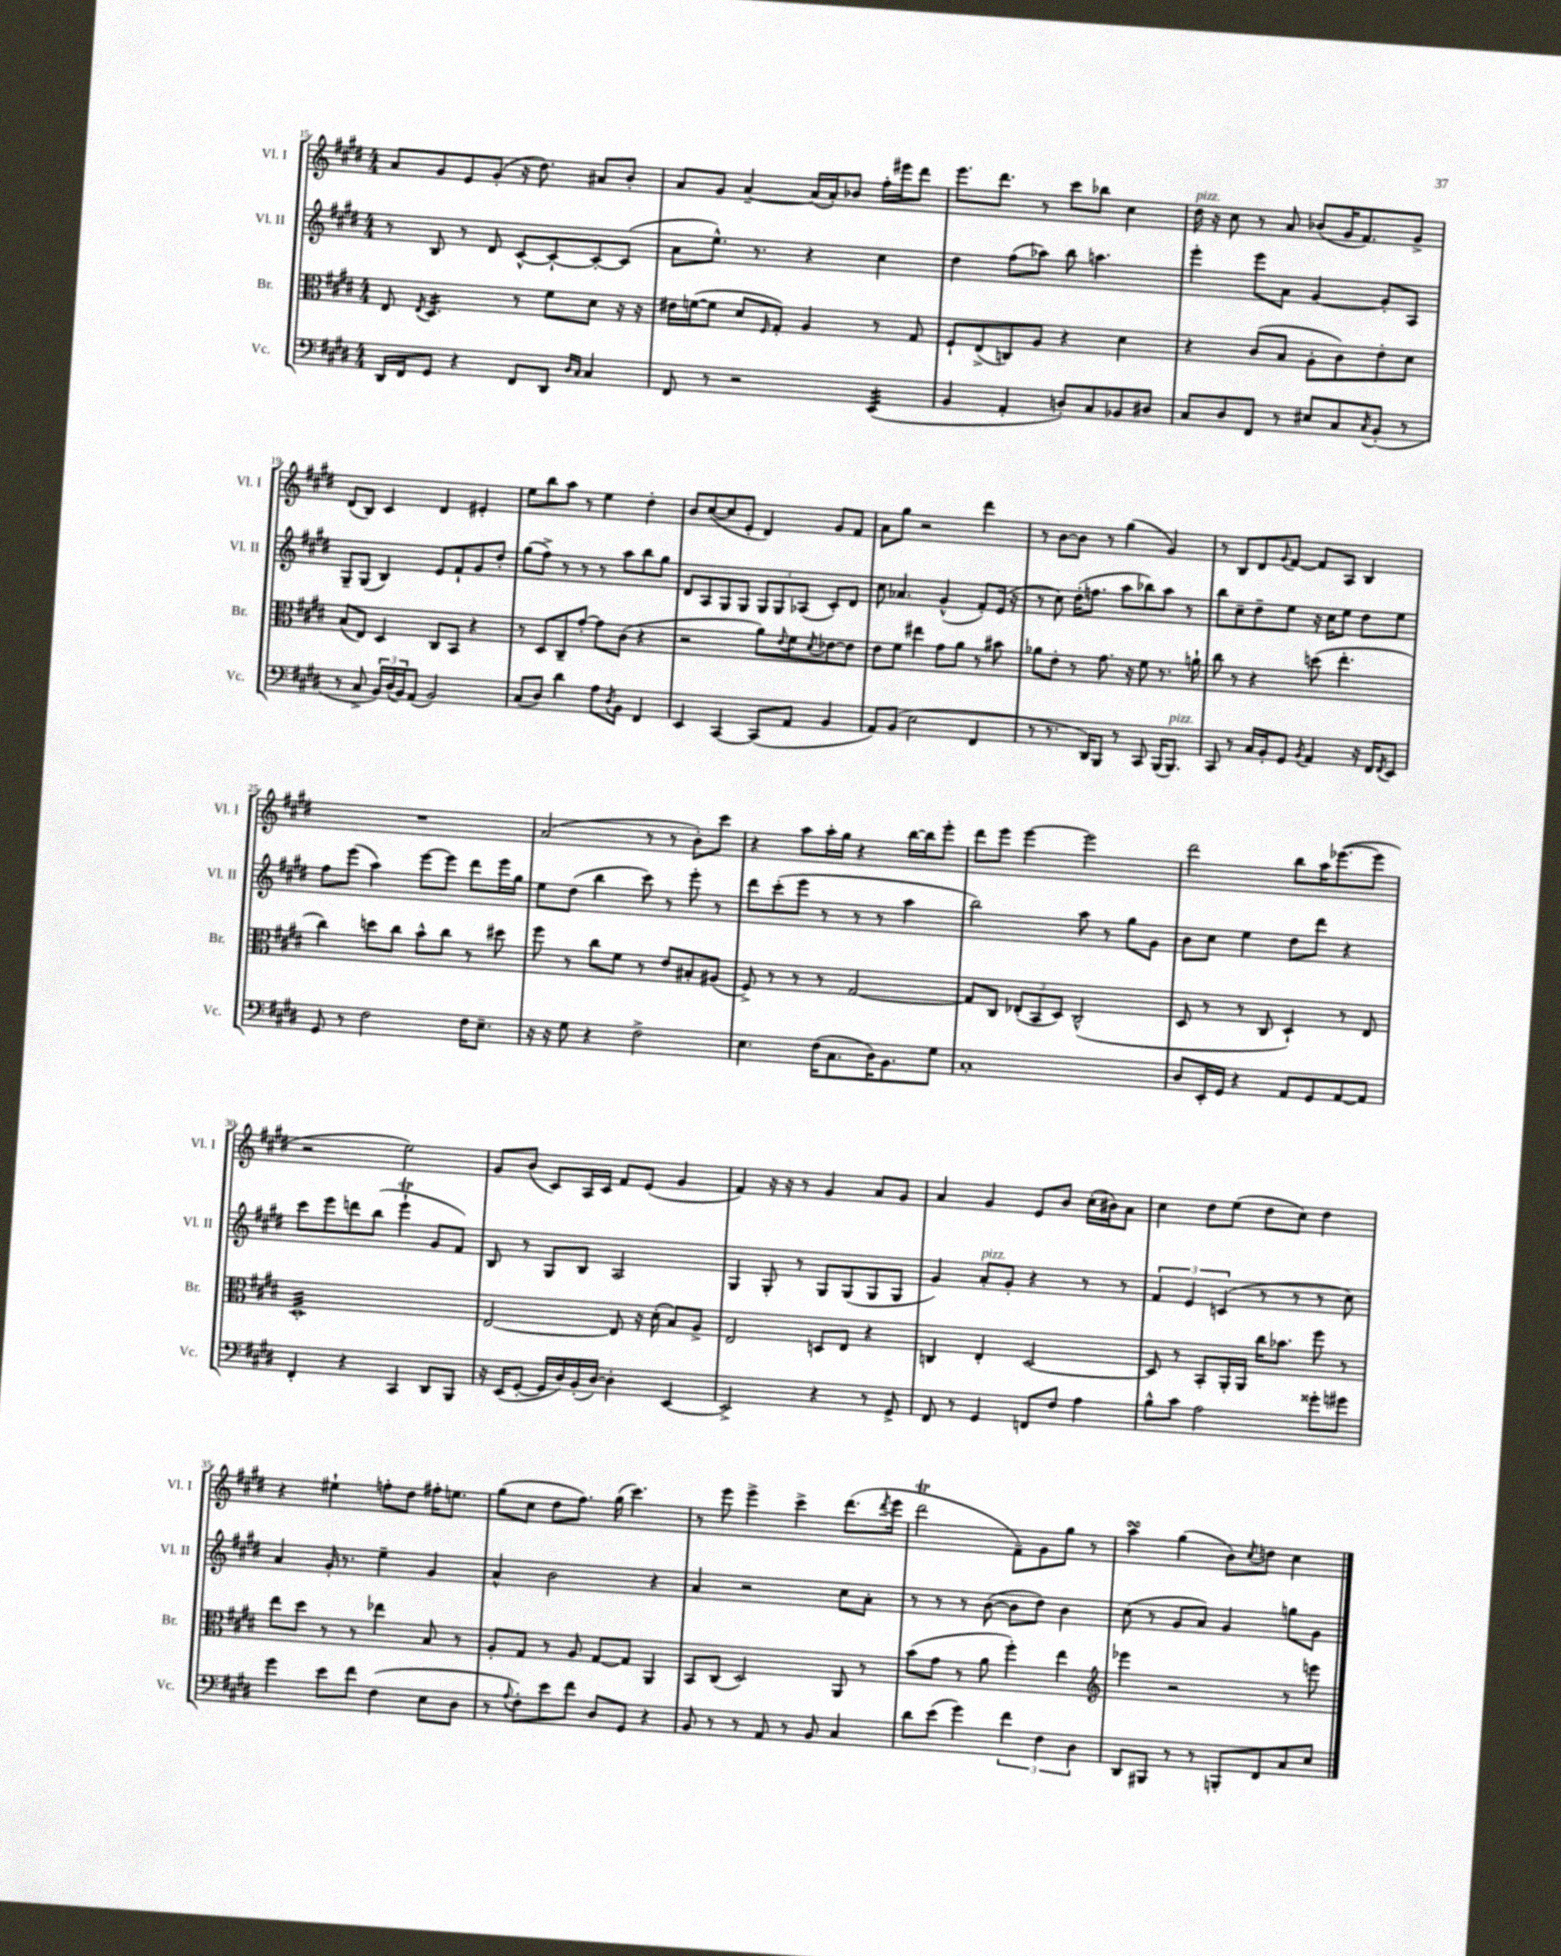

**kern	**kern	**kern	**kern
*staff4	*staff3	*staff2	*staff1
*clefF4	*clefC3	*clefG2	*clefG2
*k[f#c#g#d#]	*k[f#c#g#d#]	*k[f#c#g#d#]	*k[f#c#g#d#]
*M4/4	*M4/4	*M4/4	*M4/4
16DD#	8E	8r	8a
16FF#	.	.	.
.	8qE	.	.
8GG#	4.D#	8B	8g#
4r	.	8r	8e
.	.	8d#	(8g#'
8FF#	8r	[8c#^^	16r
.	.	.	8.dd#)
8DD#	8f#	8c#`_	.
16qqD#	.	.	.
16qqC#	.	.	.
4C#	8d#	8c#'_	8a#
.	16r	(8c#]	8b'
.	16r	.	.
=	=	=	=
8FF#	16e#	8a	8a
.	([16f	.	.
8r	8f]	8.ee^^)	8g#
2r	8d#	.	[4a~
.	.	8.r	.
.	16qqF#	.	.
.	8G#')	.	.
.	4A	4r	(16a]
.	.	.	16a')
.	.	.	8b-
(4EE	8r	4cc#	16ff#'
.	.	.	16eee#
.	8G#	.	8ddd#
=	=	=	=
4BB	8F#`	4dd#	8.eee
.	(8E^	.	.
.	.	.	8.ddd#
4AA'	8C)	(8ff#	.
.	8A	8aa-)	8r
8D')	4r	8bb	8ccc#
8C#	.	4.aa	8bb-
8BB-	4d#	.	4cc#
8D#	.	.	.
=	=	=	=
8C#	4r	4eee'	16dd#
.	.	.	16r
8D#	.	.	8cc#
8FF#	(8c#	8eee	8r
8r	8B	8a	8a
8E#	8A'	[4g#	(8b-
8C#	8c#)	.	16g#
.	.	.	8.f#)
8qC#	.	.	.
(8BB'	8e'	8g#']	.
8r	8d#	8A	8g#^
=	=	=	=
8r	(8B	8G#~	(8d#
8C#^	8E)	(8G#	8B)
24BB)	4D#	4B)	4c#
(24D#	.	.	.
24BB)	.	.	.
(8AA	.	.	.
2BB)	8C#	8e	4d#
.	8BB	8f#`	.
.	4r	8g#	4e#'
.	.	8dd#'	.
=	=	=	=
(8C#	8r	(8gg#	8ee
8D#)	8D#	8ff#^)	8bb
4d#	8C#~	8r	8aa
.	[8g#'	8r	8r
8A	8g#]	8r	4ee
8qD#	.	.	.
8BB	(8c#	8aa	.
4FF#	4r	8bb	4dd#'
.	.	8gg#	.
=	=	=	=
4EE	2r	8d#	8b
.	.	8A	([8cc#
[4CC#	.	8G#	8cc#]
.	.	8G#	8e'
(8CC#]	8a)	12G#	4d#)
.	.	12G#	.
.	8qqe	.	.
8AA	8f#	.	.
.	.	(12A-	.
.	8qd#	.	.
4BB	[8e-	8c#')	8g#
.	8e-]	8d#	8f#
=	=	=	=
8AA)	8e	8cc#	8a
(8BB	8f#	4.a-	8gg#
2E	4ee#	.	2r
.	8g#	(4g#^^	.
.	8a	.	.
4FF#	8r	8f#')	4ddd#
.	8b#	(16e	.
.	.	16r	.
=	=	=	=
8r	8a-	8r	8r
8.r	8e'	8cc#)	[8b
.	8r	(16dd#'	8b]
16DD#)	.	8.ff	.
8BBB	8.g#	.	8r
8r	.	8aa	(4gg#
.	16r	.	.
8CC#	8f#	8bb-)	.
(16BBB	8.r	8aa	4g#)
8.BBB)	.	.	.
.	.	8r	.
.	16a`	.	.
=	=	=	=
8CC#	8cc#	8bb	8r
8r	8r	8cc#~	8B
16C#	4r	8dd#~	8d#
16BB'	.	.	.
.	.	.	8qqg#
8GG#	.	8ee	[8f#
8qBB	.	.	.
4AA	(8dd	16r	8f#]
.	.	16cc#	.
.	4.ee'	8ee	8A
16r	.	8dd#	4B
16FF#	.	.	.
8qFF#	.	.	.
8EE	.	8ee	.
=	=	=	=
8GG#	4cc#)	8ff#	1r
8r	.	(8eee	.
2F#	8dd	4aa)	.
.	8cc#	.	.
.	8b^^	[8eee	.
.	8cc#	8eee]	.
16F#	8r	8ddd#	.
8.E~	.	.	.
.	8dd#	16eee	.
.	.	16gg#	.
=	=	=	=
16r	8ff#	8ee	(2a
16r	.	.	.
8G#	8r	(8dd#	.
4r	8cc#	4bb	.
.	8f#	.	.
2F#^	8r	8ccc#)	8r
.	8e	8r	8r
.	8B#'	8eee'	8b')
.	(8A#	8r	8ccc#
=	=	=	=
4.E	8F#^)	8ddd#	4r
.	8r	(8ccc#'	.
.	8r	8eee	8aa
(16F#	8r	8r	16aa'
8.C#	.	.	16gg#
.	[2G#	8r	4r
16D#)	.	8r	.
8.BB	.	.	.
.	.	4aa	[16bb
.	.	.	16bb]
8G#	.	.	8eee'
=	=	=	=
1C#'	8G#]	2bb)	8ddd#
.	8C#	.	8eee
.	(12E-'	.	[4eee
.	12BB	.	.
.	12D#)	.	.
.	(2C#^^	8aa	2eee]
.	.	8r	.
.	.	8gg#	.
.	.	8g#	.
=	=	=	=
8D#	8D#	8b	2ddd#
16EE'	8r	8cc#	.
16GG#	.	.	.
4r	8r	4ee	.
.	8C#	.	.
8AA	4D#`)	8dd#	8bb
8GG#	.	8ddd#	16aa
.	.	.	([8.eee-
[8AA	8r	4r	.
8AA]	8E	.	8eee-]
=	=	=	=
4FF#'	1D#'	8ccc#	2r
.	.	8eee	.
4r	.	8ddd	.
.	.	(8bb	.
4CC#	.	4eee`	2ee)
8DD#	.	8g#	.
8BBB	.	8f#)	.
=	=	=	=
16r	[2E	8B	8g#
(16EE	.	.	.
[8GG#'	.	8r	(8b
16GG#]	.	8G#	8c#)
16D#)	.	.	.
(16BB'	.	8B	16A
[16D#)	.	.	16c#
4D#']	8E]	2A	8f#
.	16r	.	(8e
.	(16d#'	.	.
[4EE	8B)	.	4g#
.	8A^	.	.
=	=	=	=
2EE^]	2E	4G#	4f#)
.	.	8G#'	16r
.	.	.	16r
.	.	8r	8r
4r	8D	8G#	4g#
.	8E	(8G#	.
8r	4r	8G#	8a
8GG#^	.	8G#	8g#
=	=	=	=
8FF#	4C	4g#)	4a
8r	.	.	.
4GG#	4E'	8a'	4g#
.	.	8g#'	.
8FF	[2D#	4r	8e
8F#	.	.	8b
4A	.	8r	(16cc#'
.	.	.	16b#)
.	.	8r	8a
=	=	=	=
8B^^	8D#]	6f#	4cc#
8c#	8r	.	.
.	.	6e	.
2A	8BB'	.	8dd#
.	.	(6c	.
.	16AA'	.	(8ee
.	16AA	.	.
.	16cc#	8r	8dd#
.	8.b-	.	.
.	.	8r	8cc#)
8g##'	8ff#	8r	4dd#
8g#	8r	8cc#)	.
=	=	=	=
4g#	8ee	4a	4r
.	8dd#	.	.
8e	8r	16g#'	4ee#`
.	.	8.r	.
8f#	8r	.	.
(4F#	4ee-	4ee~	8ff'
.	.	.	8dd#
8E	8B	4g#	16ff#'
.	.	.	8.ee
8D#	8r	.	.
=	=	=	=
8r	8A'	4a^^	(8gg#
8qqA	.	.	.
8F#')	8G#	.	8cc#
8e	8r	2b	8dd#
8f#	8A	.	8.ff#)
8D#	[8G#	.	.
.	.	.	(16gg#
8GG#	8G#]	.	4.ccc#)
4r	4AA	4r	.
=	=	=	=
8BB	8BB	4a	8r
8r	(8C#	.	8eee
8r	2D#)	2r	4eee^
8AA	.	.	.
8r	.	.	4ccc#^
8BB	.	.	.
4C#	8AA	8cc#	(8.ddd#
.	8r	8a'	.
.	.	.	8qddd#
.	.	.	16eee
=	=	=	=
8d#	(8b	8r	2ddd#
(8e	8g#	8r	.
4g#)	8r	8r	.
.	8a	([8b	.
6f#	4ff#')	8b]	8f#~)
.	.	8dd#)	8g#
6F#	.	.	.
.	4ee	4b	8gg#
6D#	.	.	.
.	.	.	8r
=	=	=	=
*	*clefG2	*	*
8DD#	4eee-	(8cc#	4aa
8BBB#	.	8r	.
8r	2r	8g#	(4gg#
8r	.	8a)	.
8BBB'	.	4g#	8b)
.	.	.	8qcc#
8FF#	.	.	8dd
8C#	8r	8gg	4cc#
8E	8eee	8g#	.
==	==	==	==
*-	*-	*-	*-
